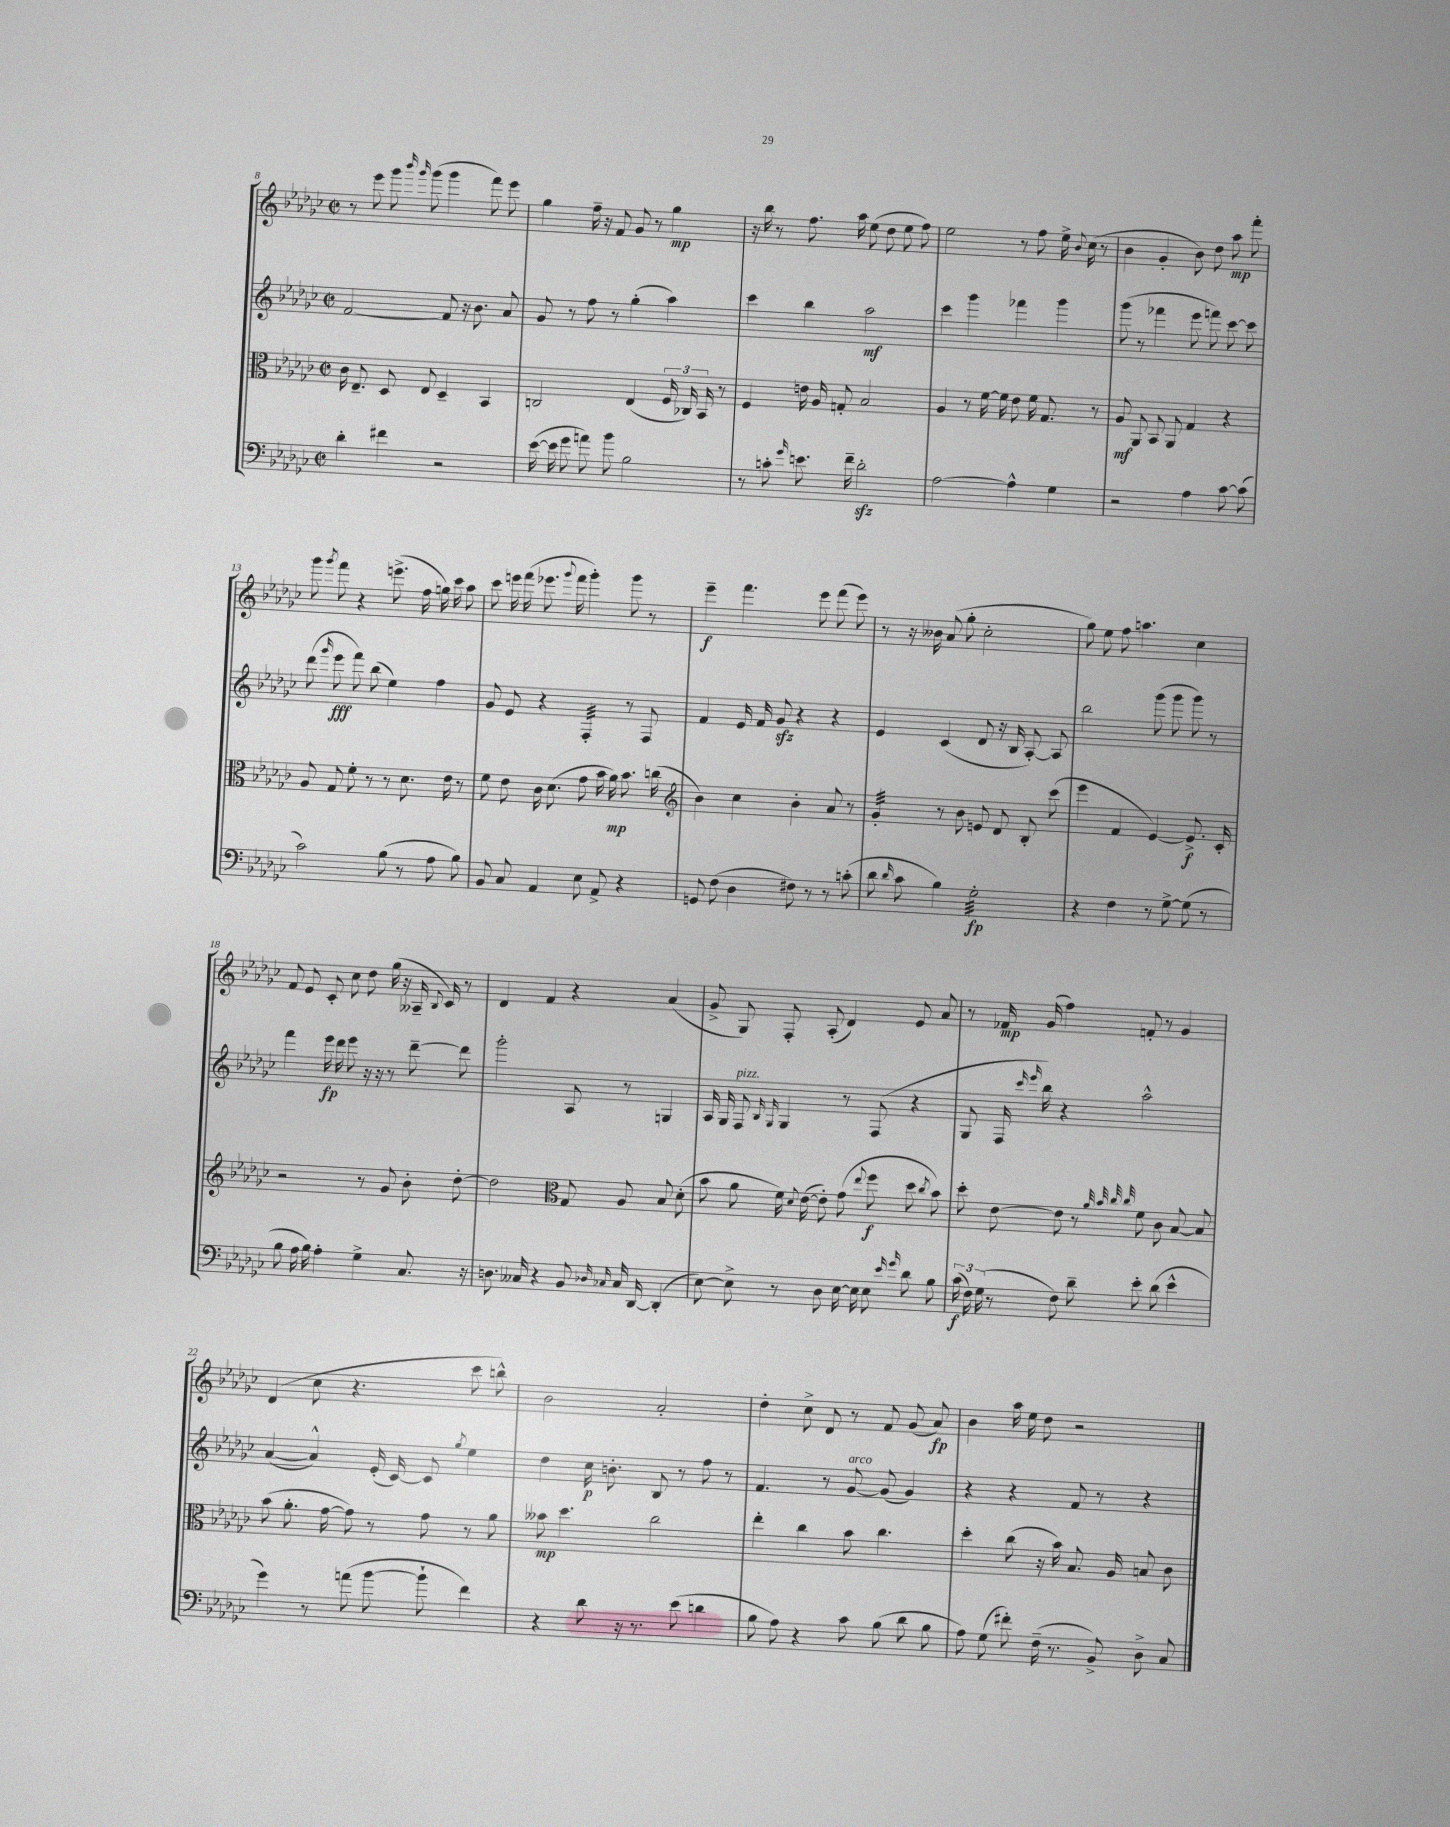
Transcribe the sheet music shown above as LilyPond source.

<<
\new StaffGroup <<
\new Staff = "s0" {
    \clef treble \key ges \major \defaultTimeSignature \time 2/2
    \autoBeamOff r8 ees'''8 ges'''8 \grace { bes'''16 ges'''16 } ges'''8( ges'''4 f'''8) ees'''8 |
    ges''4 f''16-- r16 f'8 ges'8 r8 ges''4\mp |
    r16 bes''16 r8 f''8. aes''16 ees''8( des''8 ees''8 f''8) |
    ees''2 r8 f''8 ees''16-> \appoggiatura { bes'8 } ces''16( r8 |
    bes'4 ges'4-. bes'8) des''8 aes''8\mp f'''8-. |
    ges'''8 \acciaccatura { ges'''8 } f'''8 r4 e'''8.->( f''16 g''16) ces'''16 aes''8 |
    ces'''8 e'''16 f'''16( ees'''8. \appoggiatura { ges'''8 } f'''16 ges'''4-.) ges'''8 r8 |
    ees'''4--\f f'''4. ees'''8 f'''8( ees'''8) |
    r8 r16 beses'16 aes'8( ges''8-. ces''2-. |
    ges''8) ees''8 f''8 a''4. ces''4 |
    f'8 ees'8 ces'8-. ces''8 des''8 ges''16( r16 aeses16-- \appoggiatura { bes8 } ces'16) r8 |
    des'4 f'4 r4 aes'4( |
    ges'8-> ges8) f8-. aes8-.( des'4) ees'8 aes'8 |
    r8 fes'16\mp ges'16( f''4) f'8-. r8 ges'4 |
    des'4( ces''8 r4. ces'''8 b''8-^) |
    bes'2 aes'2-. |
    des''4-. ces''8-> des'8 r8 f'8 ges'8( aes'8\fp) |
    bes'4 aes''16 ees''16 des''8 r2 \bar "|." |
}
\new Staff = "s1" {
    \clef treble \key ges \major \defaultTimeSignature \time 2/2
    \autoBeamOff f'2~ f'8 r16 bes'8. aes'8 |
    ges'8 r8 f''8 r8 ges''4-.( aes''4) |
    ces'''4 bes''4 aes''2\mf |
    ces'''4 ges'''4 fes'''4 ges'''4 |
    ges'''8( r8 fes'''4 ees'''8 f'''8) ces'''8~ ces'''8 |
    des'''8( \grace { ges'''16 } ees'''8\fff f'''8) bes''8( ees''4) f''4 |
    ges'8 ees'8 r4 f4:32-. r8 f8 |
    f'4 ees'16 f'16 ges'8\sfz r4 r4 |
    ees'4 ces'4( des'8 r16 bes16 aes8~-.) aes8 |
    bes''2 ges'''8( ges'''8 ges'''8) r8 |
    f'''4 ees'''16\fp des'''16 ees'''8 r16 r16 r8 des'''8~-- des'''8 |
    ges'''2-. aes8 r8 g4 |
    aes16 ges16 f8^\markup { \italic "pizz." } \grace { bes16 ges16 } ges4 r8 f8( r4 |
    ges8 f16 \grace { ces'''16 ees'''16 } bes''16) r4 aes''2-^ |
    aes'4~( aes'4-^) ees'16-.( ces'16~) ces'8 \acciaccatura { ges''8 } ees''4 |
    des''4 ces''16\p b'8.-. bes8 r8 f''8 r8 |
    f'4. r8 ges'8~^\markup { \italic "arco" } ges'8( ges'4) |
    r4 r4 f'8 r8 r4 \bar "|." |
}
\new Staff = "s2" {
    \clef alto \key ges \major \defaultTimeSignature \time 2/2
    \autoBeamOff ces'16 ees8.-- des8 ees8 des4-- bes,4 |
    c2 ees4( \tuplet 3/2 { f16 ces16) bes,16 } r8 |
    f4 e'16 aes16 g8-. bes2 |
    aes4 r8 f'16~ f'16 ees'8 f'16 ges8. r8 |
    aes8\mf aes,8 bes,8 aes,8 ges4 r4 |
    aes8 ges8 f'8-. r8 r8 des'8. ees'16 r8 |
    f'8 ees'8 ces'16 des'8.( ges'8 bes'16 aes'16\mp) bes'8. c''16( |
    \clef treble bes'4) ces''4 bes'4-. aes'8 r8 |
    ges'4:32-. r8 bes'8 e'8 des'8 bes8-. ces'''8( |
    ees'''4 f'4 ees'4~) ees'8.->\f ces'16-. |
    r2 r8 ges'8 bes'8-. des''8~-. |
    des''2 \clef alto ges8 aes8 bes8 des'8-.( |
    bes'8 aes'8 f'16) \appoggiatura { des'8 } ees'16~( ees'8-.) ges'8( \appoggiatura { ees''8 } f''8\f des''8 \acciaccatura { ces''8 } bes'8) |
    des''8-. ees'8~ ees'8 r8 \grace { aes'32 bes'32 ces''32 ces''32 } f'8 ces'8 bes8~ bes8 |
    bes'8( aes'8.-. ges'16~ ges'8) r8 ges'8 r8 aes'8 |
    beses'8\mp des''4. ces''2 |
    ees''4-. ces''4 bes'8 ces''4. |
    des''4-. ces''8( r16 bes'16) bes8. aes16 b8 ces'8 \bar "|." |
}
\new Staff = "s3" {
    \clef bass \key ges \major \defaultTimeSignature \time 2/2
    \autoBeamOff des'4-. fis'4 r2 |
    ees'16~( ees'16 ges'8 a'8) bes'8 bes2 |
    r8 c'8-. \grace { ges'16 } e'8. f'16-- des'2-.\sfz |
    aes2~ aes4-^ ges4 |
    r2 aes4 ces'8~ ces'8( |
    ces'2) bes8( r8 aes8 bes8) |
    bes,8 ces8 aes,4 ees8 aes,8-> r4 |
    g,8 f8( des4 fis8) r8 r8 c'8-.( |
    des'8 \grace { des'16 } ces'8 bes4) ges2:32-.\fp |
    r4 f4 r8 ges8~-> ges8( r8 |
    bes8 aes16 bes16) aes4-. ges4-> ces8. r16 |
    d8. ceses16 r4 bes,8 \grace { des16 ces16 } ces16 des,16~ des,4-.( |
    ees8~) ees8-> r8 des8 ees16~ ees16 ees8 \grace { ees'16 ges'16 } des'8 bes8 |
    \tuplet 3/2 { ces'16\f( f16) ges16( } r8 f8) des'8-- ees'8-. des'8( ees'4-^ |
    ges'4) r8 a'8( bes'8~ bes'8-! f'4) |
    r4 des'8 r16 r8. ees'8( d'4 |
    bes8 aes8) r4 ces'8 bes8( des'8 bes8 |
    aes8) ges8( fis'8-.) f16--( r8. bes,8->) des8-> ces8 \bar "|." |
}
>>
>>
\layout { \context { \Score currentBarNumber = #8 } }
